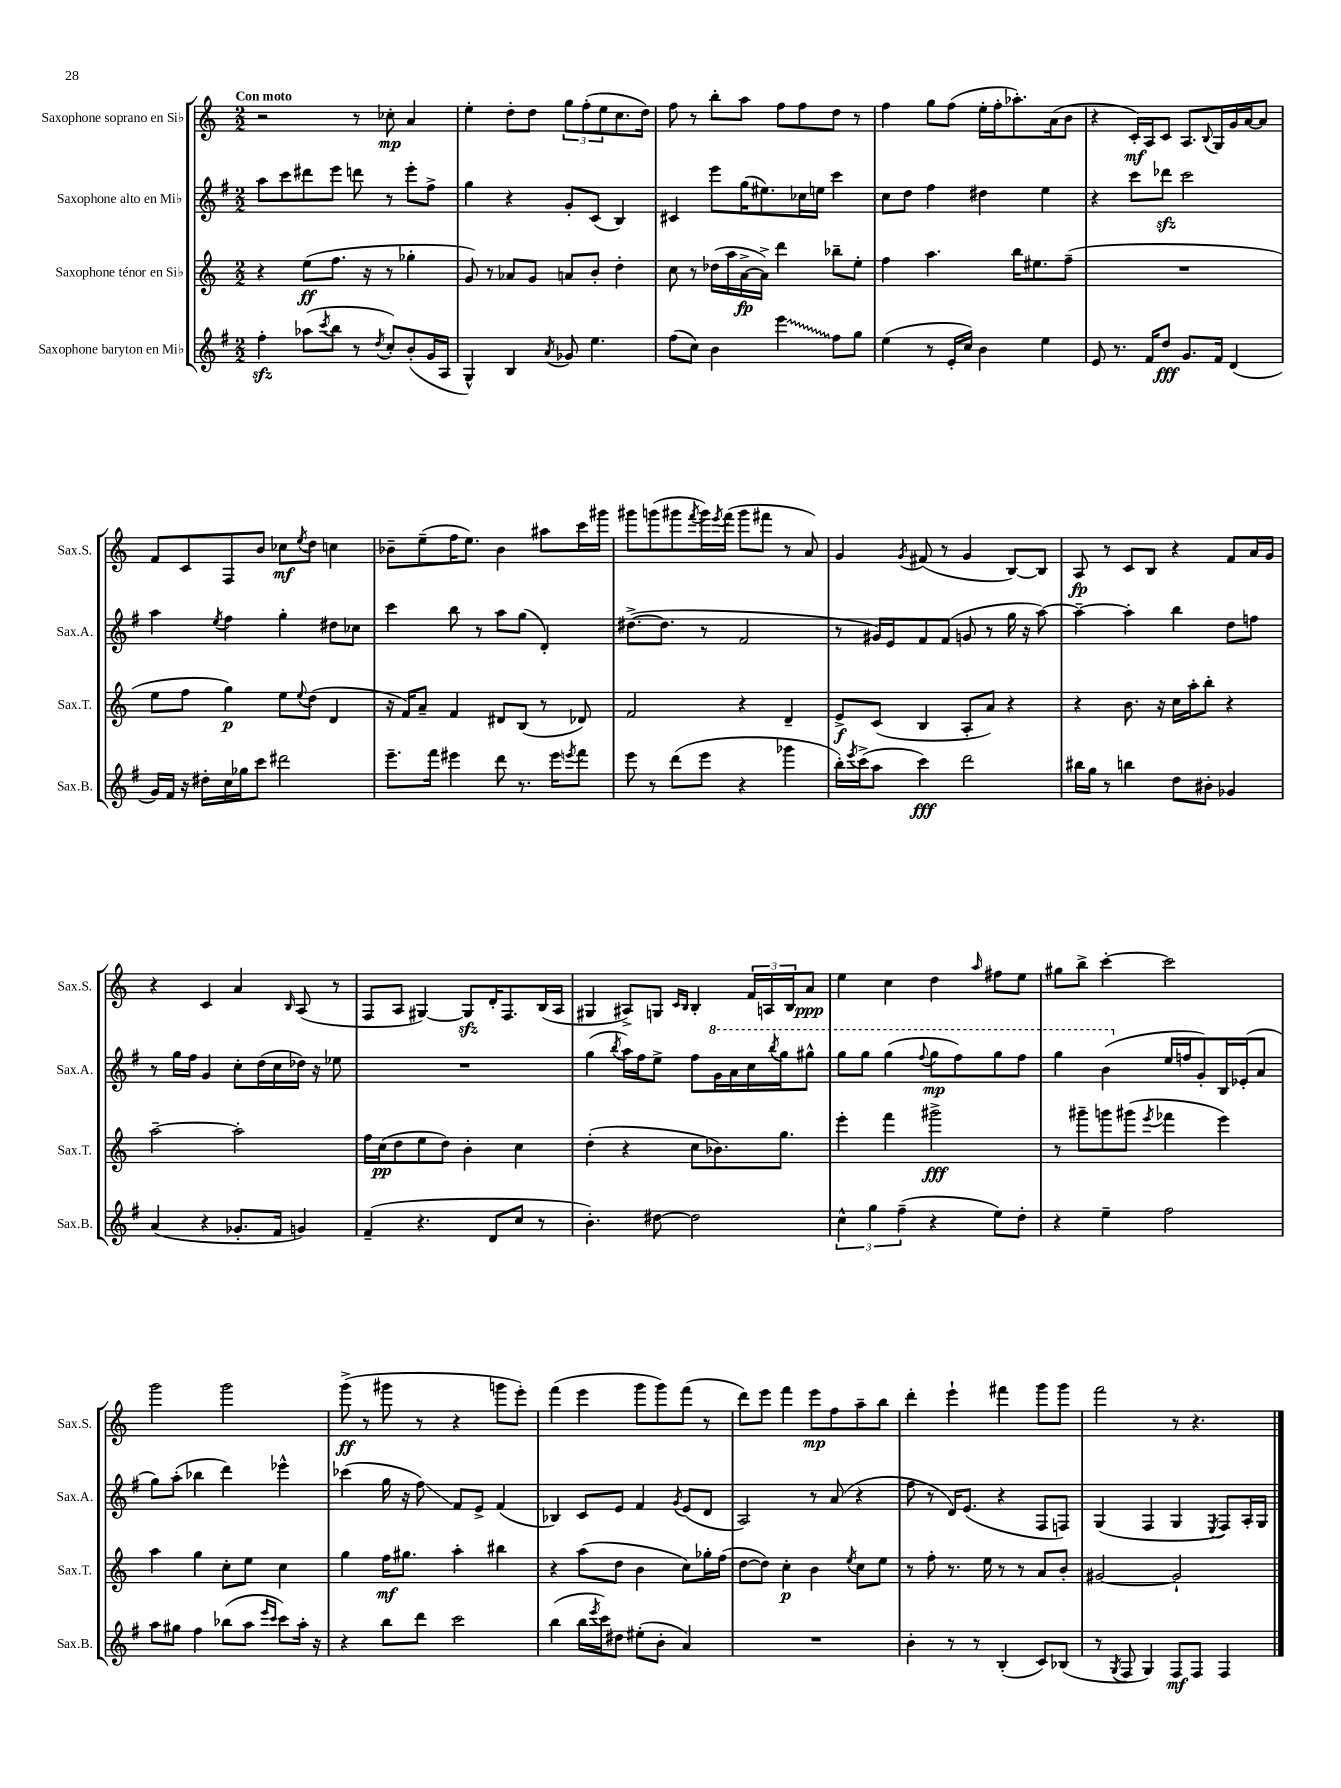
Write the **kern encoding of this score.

**kern	**kern	**kern	**kern
*staff4	*staff3	*staff2	*staff1
*clefG2	*clefG2	*clefG2	*clefG2
*k[f#]	*k[]	*k[f#]	*k[]
*M2/2	*M2/2	*M2/2	*M2/2
4ff#'\	4r	8aa\L	2r
.	.	8ccc\	.
(8aa-\L	(8ee\L	8ddd#\	.
8qccc/	.	.	.
8bb\J	8.ff\J	8eee\J	.
8r	.	8ddd\	8r
.	16r	.	.
8qdd/	.	.	.
8cc'/L)	8r	8r	8cc-'\
(8b'/	4gg-'\	8eee'\L	4a/
16g/L	.	8ff#^\J	.
16A/JJ	.	.	.
=	=	=	=
4G^^/)	8g/)	4gg\	4ee'\
.	8r	.	.
4B/	8a-/L	4r	8dd'\L
.	8g/J	.	8dd\J
8qa/	.	.	.
8g-/	8a/L	8g'/L	12gg\L
.	.	.	(12ff'\
4.ee\	8b'/J	(8c/J	.
.	.	.	12ee\
.	4dd'\	4B/)	8.cc\
.	.	.	16dd\Jk)
=	=	=	=
(8ff#\L	8cc\	4c#/	8ff\
8cc\J)	8r	.	8r
4b\	(16dd-\LL	8eee\L	8bb'\L
.	16aa\	.	.
.	[16a^\	(16gg\K	8aa\J
.	16a^\]JJ)	8.ee#\)	.
4eee\	4ddd\	.	8ff\L
.	.	16cc-\L	8ff\
.	.	16ee\JJ	.
8ff#\L	8bb-~\L	4ccc\	8dd\J
8gg\J	8ee'\J	.	8r
=	=	=	=
(4ee\	4ff\	8cc\L	4ff\
.	.	8dd\J	.
8r	4.aa\	4ff#\	8gg\L
16e'/LL	.	.	(8ff\J
16cc/JJ)	.	.	.
4b\	.	4dd#\	16ee'\LL
.	.	.	16ff'\J
.	16bb\LK	.	8.aa-'\)
.	8.ee#\	.	.
4ee\	.	4ee\	.
.	.	.	(16a\k
.	(8ff~\J	.	8b\J
=	=	=	=
8e/	1r	4r	4r
8.r	.	.	.
.	.	8ccc\L	16c'/LL)
16f#/LK	.	.	16A/J
8dd/J	.	8ddd-\J	8c/J
8.g/L	.	2ccc\	8.A/L
.	.	.	8qqB/
16f#/Jk	.	.	16G/L
(4d/	.	.	16g/
.	.	.	[16a/J
.	.	.	8a/]J
=	=	=	=
16g/LL)	8ee\L	4aa\	8f/L
16f#/JJ	.	.	.
16r	8ff\J	.	8c/
16dd#'\LL	.	.	.
.	.	8qee/	.
16cc\	4gg\)	4ff#\	8F/
16gg-\J	.	.	.
8ccc\J	.	.	8b/J
2ddd#\	8ee\L	4gg'\	8cc-\L
.	8qqee/	.	8qee/
.	(8dd\J	.	8dd\J
.	4d/	8dd#\L	4cc\
.	.	8cc-\J	.
=	=	=	=
8.eee~\L	16r	4ccc\	8b-~\L
.	16f/LK)	.	.
.	8a~/J	.	(8ee~\
16fff#\Jk	.	.	.
4eee#\	4f/	8bb\	16ff\K
.	.	.	8.ee\J)
.	.	8r	.
8ddd\	8d#/L	8aa\L	4b-\
8.r	(8B/J	(8gg\J	.
.	8r	4d'/)	8aa#\L
16eee#\LK	.	.	.
8qeee/	.	.	.
8fff#\J	8d-/)	.	16ccc\L
.	.	.	16ggg#\JJ
=	=	=	=
8eee\	2f/	([8.dd#^\L	8ggg#\L
8r	.	.	(8ggg\
.	.	8.dd#\]J	.
(8ddd\L	.	.	8ggg#\
.	.	.	8qfff/
8eee\J	.	8r	16ggg#\L)
.	.	.	8qeee/
.	.	.	(16fff\JJ
4r	4r	2f#/	8ggg#\L
.	.	.	8fff#\J
4ggg-\	4d~/	.	8r
.	.	.	8a/)
=	=	=	=
16bb'\LL)	8e^/L	8r	4g/
8qeee/	.	.	.
(16ccc^\J	.	.	.
8aa\J	(8c/J	16g#/LL)	.
.	.	16e/J	.
.	.	.	8qg/
4ccc\)	4B/	8f#/	(8f#/
.	.	(8f#/J	8r
2ddd\	8A'/L	8g/	4g/
.	8a/J)	8r	.
.	4r	16gg\	[8B/L)
.	.	16r	.
.	.	[8aa\)	8B/]J
=	=	=	=
16bb#\LL	4r	4aa~\_	8A/
16gg\JJ	.	.	.
8r	.	.	8r
4bb\	8.b\	4aa'\]	8c/L
.	.	.	8B/J
.	16r	.	.
8dd\L	16cc\LL	4bb\	4r
.	16aa'\J	.	.
8b#'\J	8bb'\J	.	.
4g-/	4r	8dd\L	8f/L
.	.	8ff\J	16a/L
.	.	.	16g/JJ
=	=	=	=
(4a/	[2aa~\	8r	4r
.	.	16gg\LL	.
.	.	16ff#\JJ	.
4r	.	4g/	4c/
8.g-'/L	2aa'\]	8cc'\L	4a/
.	.	(16dd\L	.
16f#/Jk	.	16cc\	.
.	.	.	16qqB/
4g/)	.	16dd-\JJ)	(8A/
.	.	16r	.
.	.	8ee-\	8r
=	=	=	=
(4f#~/	16ff\LL	1r	8F/L
.	(16cc\J	.	.
.	8dd\	.	8A/J
4.r	8ee\	.	[4G#/)
.	8dd\J)	.	.
.	4b'\	.	8G#/]L
8d/L	.	.	16d'/K
.	.	.	8.F/
8cc/J	4cc\	.	.
8r	.	.	(16B/L
.	.	.	16A/JJ
=	=	=	=
4.b'\)	(4dd'\	(4gg\	4G#/
.	.	8qbb/	.
.	4r	16aa\LL)	8A#^/L)
.	.	16ff#\J	.
[8dd#\	.	8ee^\J	8G/J
.	.	.	16qqc/LL
.	.	.	16qqB/JJ
2dd#\]	8cc\L	8ff#\L	4B'/
.	8.b-\)	16gg\L	.
.	.	16aa\	.
.	.	16ccc\	24f/LL
.	.	.	24A/
.	.	8qbbb/	.
.	8.gg\J	16ggg\J	.
.	.	.	24B/J
.	.	8ggg#^^\J	8a/J
=	=	=	=
6cc^^\	4eee'\	8ggg\L	4ee\
.	.	8ggg\J	.
6gg\	.	.	.
.	4fff\	(4ggg\	4cc\
(6ff#~\	.	.	.
.	.	8qqfff#/	.
4r	2ggg#^\	8ggg\L	4dd\
.	.	8fff#\)	.
.	.	.	16qqaa/
8ee\L)	.	8ggg\	8ff#\L
8dd'\J	.	8fff#\J	8ee\J
=	=	=	=
4r	8r	4ggg\	8gg#\L
.	8ggg#~\L	.	8bb^\J
4ee~\	8ggg\	(4bb\	[4ccc'\
.	(8ggg#\J	.	.
.	8qeee/	.	.
2ff#\	4fff-\	16ee/LL	2ccc\]
.	.	16ff/J	.
.	.	8g'/)	.
.	4eee\)	16B/L	.
.	.	(16e-'/J	.
.	.	8a/J	.
=	=	=	=
8aa\L	4aa\	8gg\L)	2ggg\
8gg#\J	.	(8aa'\J	.
4ff#\	4gg\	4bb-\	.
(8bb-\L	8cc'\L	4ddd\)	2ggg\
8aa\J	8ee\J	.	.
16qqeee/LL	.	.	.
16qqccc/JJ	.	.	.
8ccc\L)	4cc\	4eee-^^\	.
16aa'\Jk	.	.	.
16r	.	.	.
=	=	=	=
4r	4gg\	(4ccc-\	(8ggg^\
.	.	.	8r
8bb\L	16ff\LK	16gg\	8ggg#\
.	8.gg#\J	16r	.
8ddd\J	.	8ff#\)	8r
2ccc\	4aa'\	8f#/L	4r
.	.	8e^/J	.
.	4bb#\	(4f#/	8ggg\L
.	.	.	8eee'\J)
=	=	=	=
(4bb\	4r	4B-/)	(4fff\
16bb\LL	(8aa\L	8c/L	4eee\
8qeee/	.	.	.
16ccc\J)	.	.	.
8dd#\J	8dd\J	8e/J	.
(8ee#'\L	4b\	4f#/	8ggg\L
8b'\J	.	.	8ggg\)
.	.	8qg/	.
4a/)	8cc\L)	(8e/L	(8fff\J
.	16gg-'\L	8d/J	8r
.	(16ff\JJ	.	.
=	=	=	=
1r	[8dd\L	2A/)	8ddd\L)
.	8dd\]J)	.	8eee\J
.	4cc'\	.	4fff\
.	4b\	8r	8eee\L
.	.	(8a/	8ff\
.	8qee/	.	.
.	8cc\L	4r	8aa~\
.	8ee\J	.	8bb\J
=	=	=	=
4b'\	8r	8ff#\	4ddd'\
.	8ff'\	8r	.
8r	8.r	16d/LK)	4eee`\
.	.	(8.e/J	.
8r	.	.	.
.	16ee\	.	.
(4B'/	8r	4r	4fff#\
.	8r	.	.
8c/L)	8a/L	8F#/L	8ggg\L
(8B-/J	8b'/J	8F/J)	8ggg\J
=	=	=	=
8r	[2g#/	(4G/	2fff\
8qG/	.	.	.
8F#/	.	.	.
4G/)	.	4F#/	.
8F#/L	2g#`/]	4G/	8r
8F#/J	.	.	4.r
.	.	8qE/	.
4F#/	.	8F#/L)	.
.	.	16A'/L	.
.	.	16G/JJ	.
==	==	==	==
*-	*-	*-	*-
